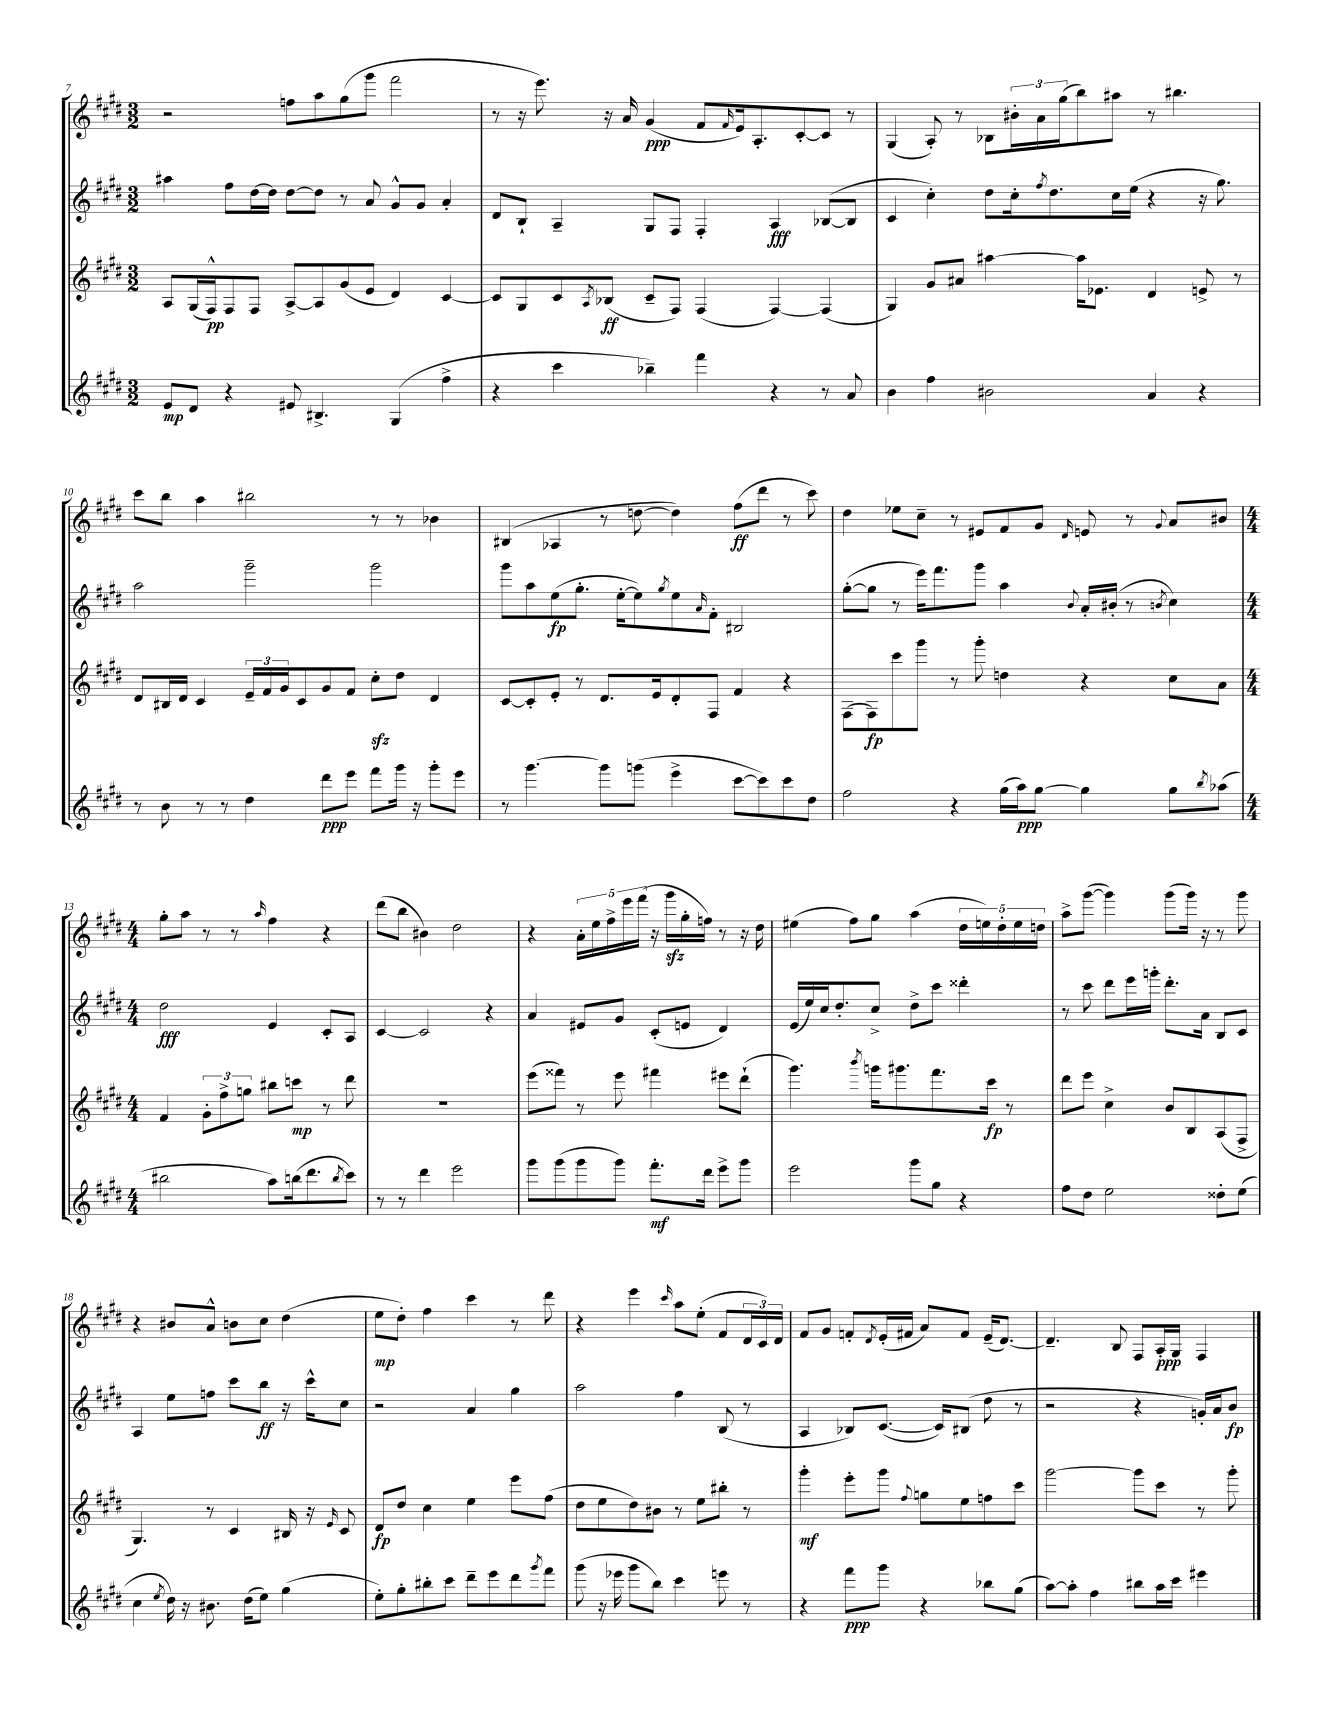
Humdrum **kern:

**kern	**kern	**kern	**kern
*staff4	*staff3	*staff2	*staff1
*clefG2	*clefG2	*clefG2	*clefG2
*k[f#c#g#d#]	*k[f#c#g#d#]	*k[f#c#g#d#]	*k[f#c#g#d#]
*M3/2	*M3/2	*M3/2	*M3/2
8e	8A	4aa#	2r
8d#	(16G#	.	.
.	16F#^^)	.	.
4r	8F#	8ff#	.
.	8F#	[16dd#	.
.	.	16dd#]	.
8e#	[8A^	[8dd#	8ff
4.B#^	8A]	8dd#]	8aa
.	(8g#	8r	(8gg#
.	8e	8a	8ggg#
(4G#	4d#)	8g#^^	2fff#
.	.	8g#	.
4ff#^	[4c#	4a'	.
=	=	=	=
4r	8c#]	8d#	8r
.	8G#	8B`	16r
.	.	.	8.eee)
4ccc#	8c#	4A~	.
.	8qA	.	.
.	(8B-	.	16r
.	.	.	16a
4bb-~)	8c#~	8G#	(4g#
.	8F#)	8F#	.
4fff#	(4F#	4F#'	8f#
.	.	.	16qqf#
.	.	.	16e)
.	.	.	8.A'
4r	[4F#)	4A	.
.	.	.	[8c#'
8r	(4F#]	([8B-	8c#]
8a	.	8B-]	8r
=	=	=	=
4b	4G#)	4c#	(4G#
4ff#	8g#	4cc#')	8A')
.	8a#	.	8r
2b#	[4aa#	8dd#	8B-
.	.	16cc#'	24b#'
.	.	.	24a
.	.	8qff#	.
.	.	8.dd#	.
.	.	.	(24gg#
.	16aa#]	.	8bb)
.	8.e-	.	.
.	.	16cc#	8aa#
.	.	(16ee	.
4a	4d#	4r	8r
.	.	.	4.bb#
4r	8e^	16r	.
.	.	8.gg#)	.
.	8r	.	.
=	=	=	=
8r	8d#	2aa	8ccc#
8b	16B#	.	8bb
.	16d#	.	.
8r	4c#	.	4aa
8r	.	.	.
4dd#	24e~	2ggg#~	2bb#
.	24f#	.	.
.	24g#	.	.
.	8c#	.	.
8ddd#	8g#	.	.
8eee	8f#	.	.
8fff#	8cc#'	2ggg#	8r
16ggg#	8dd#	.	8r
16r	.	.	.
8ggg#'	4d#	.	4b-
8eee	.	.	.
=	=	=	=
8r	[8c#	8ggg#	(4B#
[4.ggg#	8c#']	8aa	.
.	8e'	(8ee	4A-
.	8r	8.gg#'	.
8ggg#]	8.d#	.	8r
.	.	[16ee'	.
(8ggg	.	8ee])	[8dd
.	16e	.	.
.	.	8qgg#	.
4eee^	8d#'	8ee	4dd])
.	.	16qqa	.
.	8F#	8f#'	.
[8ccc#	4f#	2B#	(8ff#
8ccc#])	.	.	8ddd#
8ccc#	4r	.	8r
8dd#	.	.	8ccc#)
=	=	=	=
2ff#	(8F#	([8gg#'	4dd#
.	8F#)	8gg#]	.
.	8ccc#	8r	8ee-
.	8ggg#	16eee)	8cc#~
.	.	8.fff#	.
4r	8r	.	8r
.	8ggg#'	8ggg#	8e#
(16gg#	4dd	4aa	8f#
16aa)	.	.	.
[8gg#	.	.	8g#
.	.	8qqb	16qqd#
4gg#]	4r	16a'	8e
.	.	(16b#'	.
.	.	8r	8r
.	.	8qb	8qqg#
8gg#	8cc#	4cc#)	8a
8qbb	.	.	.
(8aa-	8a	.	8b#
=	=	=	=
*M4/4	*M4/4	*M4/4	*M4/4
2bb#	4f#	2dd#	8gg#'
.	.	.	8aa
.	12g#'	.	8r
.	12ff#^	.	.
.	.	.	8r
.	12gg	.	.
.	.	.	16qqaa
8aa)	8bb#	4e	4ff#
(16bb	8ccc	.	.
8.ddd#	.	.	.
.	8r	8c#'	4r
8qbb	.	.	.
8ccc#)	8ddd#	8A	.
=	=	=	=
8r	1r	[4c#	(8ddd#
8r	.	.	8bb
4ddd#	.	2c#]	4b#)
2eee	.	.	2dd#
.	.	4r	.
=	=	=	=
8ggg#	(8eee	4a	4r
(8ggg#	8fff##)	.	.
8ggg#	8r	8e#	20a'
.	.	.	20ee
.	.	.	20ff#^
8ggg#)	8eee	8g#	.
.	.	.	20eee
.	.	.	(20fff#
8.fff#'	4fff#	(8c#'	16r
.	.	.	16ggg#
.	.	8e	16gg#'
16ddd#	.	.	16ff)
8eee^	8eee#	4d#)	8r
8ggg#	(8ddd#`	.	16r
.	.	.	16dd#
=	=	=	=
2eee	4.ggg#)	(16e	(4ee#
.	.	16ee)	.
.	.	16cc#	.
.	.	8.dd#'	.
.	.	.	8ff#)
.	8qbbb	.	.
.	16ggg	8cc#^	8gg#
.	8.ggg#	.	.
8ggg#	.	8dd#^	(4aa
8gg#	8.fff#	8ccc#	.
4r	.	4ddd##'	20dd#
.	.	.	20ee)
.	16ccc#	.	.
.	.	.	20dd#'
.	8r	.	.
.	.	.	20ee
.	.	.	20dd
=	=	=	=
8ff#	8ddd#	8r	8aa^
8dd#	8eee	8ccc#	([8ggg#
2ee	4cc#^	8ddd#	4ggg#])
.	.	16eee	.
.	.	16ggg'	.
.	8b	8.ddd#'	(8ggg#
.	8B	.	16ggg#)
.	.	16a	16r
8dd##'	(8A	8B	8r
(8ee	8F#^	8c#	8ggg#
=	=	=	=
4cc#	4.G#)	4A	4r
8qee	.	.	.
16dd#)	.	8ee	8b#
16r	.	.	.
8.b#	8r	8ff	8a^^
.	4c#	8ccc#	8b
(16dd#	.	.	.
8ee)	.	8bb	8cc#
(4gg#	16B#	16r	(4dd#
.	16r	16ccc#^^	.
.	16qqe	.	.
.	8c#	8cc#	.
=	=	=	=
8ee')	8d#	2r	8ee
8gg#'	8dd#	.	8dd#')
8bb#'	4cc#	.	4ff#
8ccc#	.	.	.
8ddd#~	4ee	4a	4ccc#
8eee	.	.	.
8ddd#	8eee	4gg#	8r
8qggg#	.	.	.
8fff#	(8ff#	.	8ddd#
=	=	=	=
(8ggg#	8dd#	2aa	4r
16r	8ee	.	.
16eee-	.	.	.
8ggg#	8dd#)	.	4eee
8bb)	8b#	.	.
.	.	.	16qqccc#
4ccc#	8r	4ff#	8aa
.	8ee	.	(8ee'
8eee	8bb#'	(8B	8f#
8r	8r	8r	24d#
.	.	.	24c#)
.	.	.	24d#
=	=	=	=
4r	4ggg#'	4A	8f#
.	.	.	8g#
8fff#	8eee'	8B-)	8f'
.	.	.	8qd#
8ggg#	8ggg#	([8.c#	(16e'
.	.	.	16f#
.	8qqff#	.	.
4r	8gg	.	8a)
.	.	16c#])	.
.	8ee	(8B#	8f#
8bb-	8ff	8dd#	(16e~
.	.	.	[8.d#)
(8gg#	8ccc#	8r	.
=	=	=	=
[8aa)	[2ggg#	2r	4.d#~]
8aa']	.	.	.
4ff#	.	.	.
.	.	.	8B
8bb#	8ggg#]	4r	8F#
16aa	8ccc#	.	16A'
16ccc#	.	.	16G#
4eee#	8r	16g')	4F#
.	.	16a	.
.	8ggg#'	8b	.
==	==	==	==
*-	*-	*-	*-
